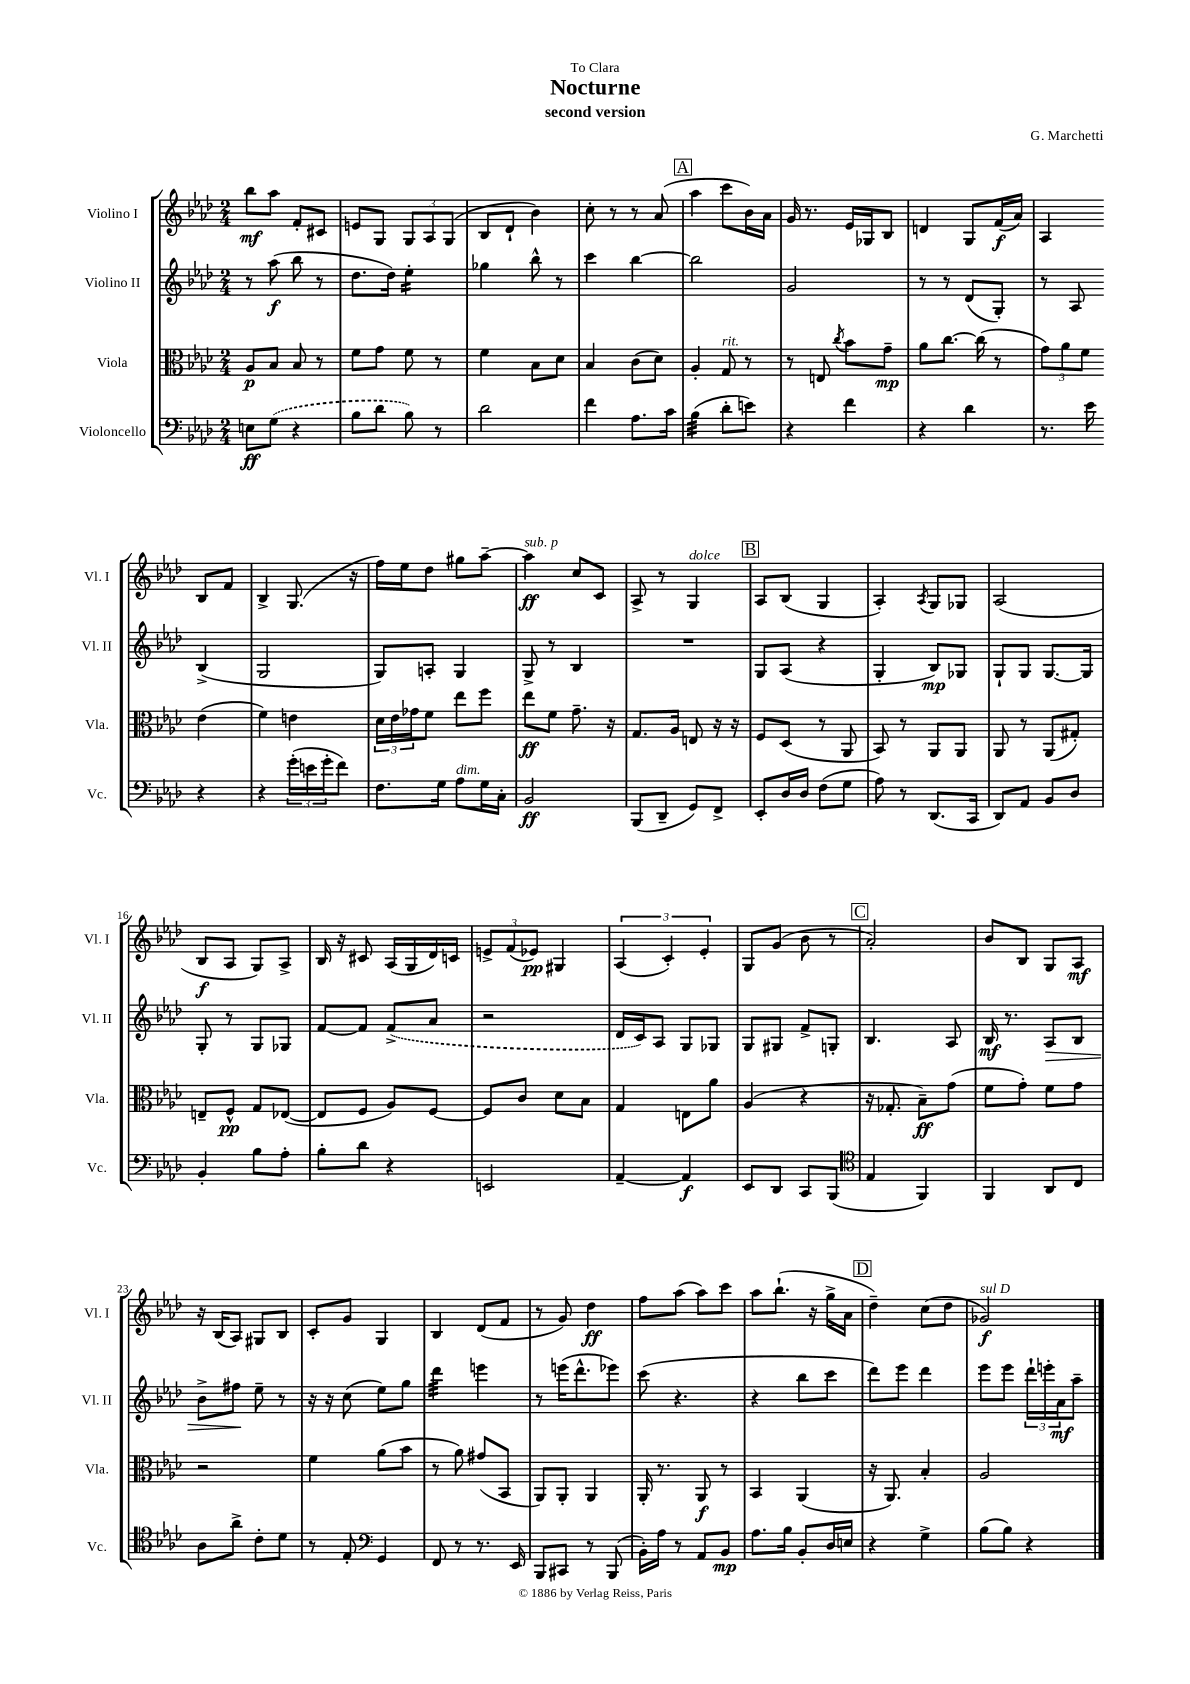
\header { title = "Nocturne" composer = "G. Marchetti" subtitle = "second version" dedication = "To Clara" }
<<
\new StaffGroup <<
\new Staff = "s0" \with { instrumentName = "Violino I" shortInstrumentName = "Vl. I" } {
    \clef treble \key aes \major \numericTimeSignature \time 2/4
    bes''8\mf aes''8 f'8-. cis'8 |
    e'8 g8 \tuplet 3/2 { g8 aes8 g8( } |
    bes8 des'8-! bes'4) |
    c''8-. r8 r8 aes'8( |
    \mark \markup { \box "A" } aes''4 c'''8 bes'16) aes'16 |
    g'16 r8. ees'16 ges16 bes8 |
    d'4 g8 f'16\f( aes'16) |
    aes4 bes8 f'8 |
    bes4-> g8.( r16 |
    f''16) ees''16 des''8 gis''8 aes''8~-- |
    aes''4\ff^\markup { \italic "sub. p" } c''8 c'8 |
    aes8-> r8 g4^\markup { \italic "dolce" } |
    \mark \markup { \box "B" } aes8 bes8( g4 |
    aes4-.) \acciaccatura { aes8 } g8 ges8 |
    aes2( |
    bes8\f aes8 g8) aes8-> |
    bes16 r16 cis'8 aes16( g16 des'16) c'16 |
    \tuplet 3/2 { e'8-> f'8( ees'8\pp) } gis4 |
    \tuplet 3/2 { aes4( c'4-.) ees'4-. } |
    g8 g'8( bes'8 r8 |
    \mark \markup { \box "C" } aes'2-.) |
    bes'8 bes8 g8 aes8\mf |
    r16 bes16( aes8) gis8 bes8 |
    c'8-. g'8 g4 |
    bes4 des'8( f'8 |
    r8 g'8) des''4\ff |
    f''8 aes''8( aes''8) c'''8 |
    aes''8 bes''8.-!( r16 g''16-> aes'16 |
    \mark \markup { \box "D" } des''4--) c''8( des''8 |
    ges'2\f^\markup { \italic "sul D" }) \bar "|." |
}
\new Staff = "s1" \with { instrumentName = "Violino II" shortInstrumentName = "Vl. II" } {
    \clef treble \key aes \major \numericTimeSignature \time 2/4
    r8 aes''8\f( bes''8 r8 |
    des''8. des''16) ees''4:16-. |
    ges''4 bes''8-^ r8 |
    c'''4 bes''4~ |
    \mark \markup { \box "A" } bes''2 |
    g'2 |
    r8 r8 des'8( g8-.) |
    r8 aes8 bes4->( |
    g2 |
    g8) a8-. g4 |
    g8-> r8 bes4 |
    R2 |
    \mark \markup { \box "B" } g8 aes8( r4 |
    g4-. bes8\mp) ges8 |
    g8-! g8 g8.~ g16 |
    g8-. r8 g8 ges8 |
    f'8~ f'8 \once \slurDashed f'8->( aes'8 |
    r2 |
    des'16 c'16) aes8 g8 ges8 |
    g8 gis8 f'8-> g8-. |
    \mark \markup { \box "C" } bes4. aes8 |
    bes16\mf r8. aes8\> bes8 |
    bes'8-> fis''8\! ees''8-- r8 |
    r16 r16 c''8( ees''8) g''8 |
    des'''4:32 e'''4 |
    r8 e'''16( des'''8.-^ ees'''8) |
    c'''8( r4. |
    r4 bes''8 c'''8 |
    \mark \markup { \box "D" } des'''8) ees'''8 des'''4 |
    ees'''8 ees'''8 \tuplet 3/2 { des'''16-! e'''16-. aes'16\mf } aes''8-- \bar "|." |
}
\new Staff = "s2" \with { instrumentName = "Viola" shortInstrumentName = "Vla." } {
    \clef alto \key aes \major \numericTimeSignature \time 2/4
    aes8\p bes8 bes8 r8 |
    f'8 g'8 f'8 r8 |
    f'4 bes8 des'8 |
    bes4 c'8( des'8) |
    \mark \markup { \box "A" } aes4-. g8^\markup { \italic "rit." } r8 |
    r8 e8 \acciaccatura { c''8 } bes'8 g'8--\mp |
    aes'8 c''8.~ c''16( r8 |
    \tuplet 3/2 { g'8) aes'8 f'8 } ees'4( |
    f'4) e'4 |
    \tuplet 3/2 { des'16 ees'16 ges'16 } f'8 ees''8 f''8 |
    ees''8\ff f'8 g'8.-- r16 |
    g8. aes16 e8 r16 r16 |
    \mark \markup { \box "B" } f8 des8( r8 aes,8 |
    bes,8) r8 aes,8 aes,8 |
    aes,8 r8 aes,8( gis8-.) |
    e8-- f8-^\pp g8 ees8~( |
    ees8 f8 aes8) f8~ |
    f8 c'8 des'8 bes8 |
    g4 e8 aes'8 |
    aes4( r4 |
    \mark \markup { \box "C" } r16 ges8.-. bes8--\ff) g'8( |
    f'8 g'8-.) f'8 g'8 |
    r2 |
    f'4 aes'8( bes'8 |
    r8 aes'8) gis'8( bes,8 |
    aes,8) aes,8-. aes,4 |
    aes,16-. r8. aes,8\f r8 |
    bes,4 aes,4( |
    \mark \markup { \box "D" } r16 aes,8.) bes4-. |
    aes2 \bar "|." |
}
\new Staff = "s3" \with { instrumentName = "Violoncello" shortInstrumentName = "Vc." } {
    \clef bass \key aes \major \numericTimeSignature \time 2/4
    e8\ff \once \slurDashed g8( r4 |
    bes8 des'8 bes8) r8 |
    des'2 |
    f'4 aes8. c'16 |
    \mark \markup { \box "A" } bes4:32( des'8-. e'8) |
    r4 f'4 |
    r4 des'4 |
    r8. ees'16 r4 |
    r4 \tuplet 3/2 { g'16-.( e'16 g'16-. } f'8) |
    f8. g16 aes8^\markup { \italic "dim." } g16 c16-. |
    bes,2\ff |
    bes,,8( des,8-- g,8) f,8-> |
    \mark \markup { \box "B" } ees,8-. des16 des16 f8( g8 |
    aes8) r8 des,8.( c,16 |
    des,8) aes,8 bes,8 des8 |
    bes,4-. bes8 aes8-. |
    bes8-. des'8 r4 |
    e,2 |
    aes,4~-- aes,4\f |
    ees,8 des,8 c,8 bes,,8( |
    \mark \markup { \box "C" } \clef tenor ees4 f,4) |
    f,4 aes,8 c8 |
    aes8 aes'8-> c'8-. des'8 |
    r8 ees8-. \clef bass g,4 |
    f,8 r8 r8. ees,16 |
    bes,,8 cis,8 r8 bes,,8( |
    bes,16-.) aes16 r8 aes,8 bes,8\mp |
    aes8. bes16 bes,8-. des16 e16 |
    \mark \markup { \box "D" } r4 g4-> |
    bes8( bes8) r4 \bar "|." |
}
>>
>>
